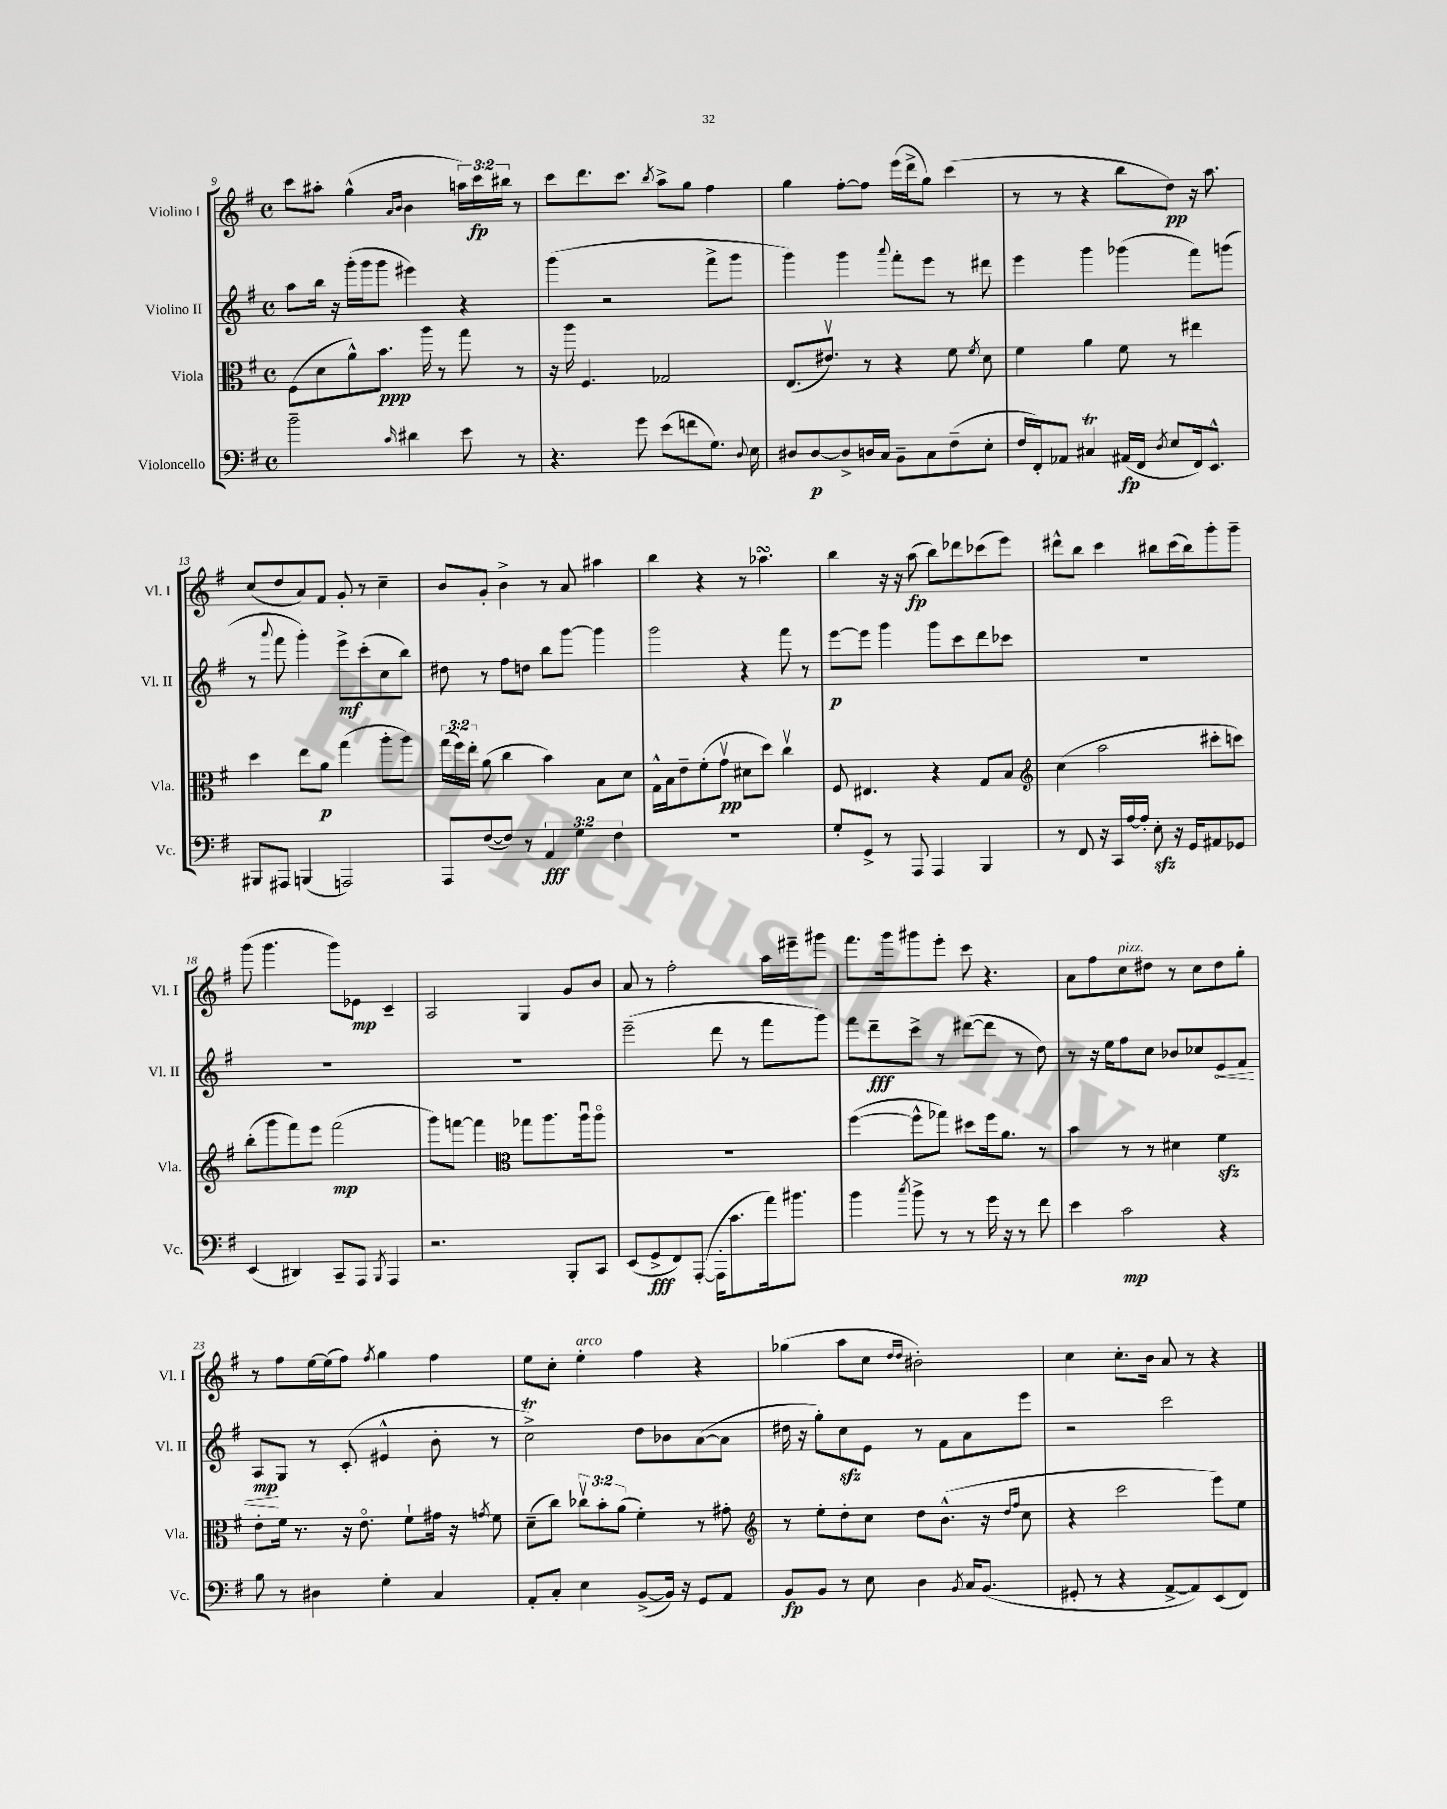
<<
\new StaffGroup <<
\new Staff = "s0" \with { instrumentName = "Violino I" shortInstrumentName = "Vl. I" } {
    \clef treble \key g \major \defaultTimeSignature \time 4/4 \override Staff.TupletNumber.text = #tuplet-number::calc-fraction-text
    \autoBeamOff c'''8[ ais''8]-. g''4-^( \grace { a'16[ b'16] } b'4 \tuplet 3/2 { a''16[) c'''16\fp bis''16] } r8 |
    c'''8[ d'''8. c'''8.] \acciaccatura { b''8 } a''8[-> g''8] fis''4 |
    g''4 fis''8[~-. fis''8] e'''16[( d'''16-> g''8]) c'''4( |
    r8 r8 r4 b''8[ d''8]\pp) r16 a''8. |
    c''8[( d''8 a'8) fis'8] g'8-. r8 c''4-- |
    b'8[ g'8]-. b'4-> r8 a'8 ais''4 |
    b''4 r4 r8 aes''4.\turn |
    b''4 r16 r16 a''8\fp( b''8[) des'''8 ces'''8( e'''8]) |
    dis'''8[-^ b''8] c'''4 bis''8[ c'''16( bis''16) g'''8-. g'''8]-- |
    g'''8( g'''4. g'''8[) ees'8]\mp c'4-- |
    a2 g4 g'8[ b'8] |
    a'8 r8 fis''2-. a''16[ eis'''16-- gis'''8] |
    fis'''8.[ g'''16 gis'''8 e'''8]-. c'''8 r4. |
    a'8[ fis''8 c''8^\markup { \italic "pizz." } dis''8] r8 c''8[ dis''8 g''8]-. |
    r8 fis''8[ e''16~ e''16( fis''8]) \acciaccatura { fis''8 } g''4 fis''4 |
    e''8[ c''8]-. e''4-.^\markup { \italic "arco" } fis''4 r4 |
    ges''4( a''8[ c''8] \grace { d''16[ d''16] } bis'2-.) |
    c''4 c''8.[-. b'16] a'8 r8 r4 \bar "|." |
}
\new Staff = "s1" \with { instrumentName = "Violino II" shortInstrumentName = "Vl. II" } {
    \clef treble \key g \major \defaultTimeSignature \time 4/4
    \autoBeamOff a''8[ b''16] r16 g'''16[-.( g'''16 g'''8] eis'''4) r4 |
    g'''4( r2 fis'''8[-> g'''8] |
    g'''4) g'''4 \appoggiatura { a'''8 } fis'''8[-. e'''8] r8 dis'''8 |
    e'''4 g'''4 ges'''4( fis'''8[) g'''8]( |
    r8 \appoggiatura { a'''8 } fis'''8 g'''4-.) e'''8[->\mf c'''8-.( c''8 b''8]) |
    dis''8 r8 fis''8[ d''8] b''8[ g'''8]~ g'''4 |
    g'''2 r4 fis'''8 r8 |
    e'''8[~\p e'''8] g'''4 g'''8[ c'''8 d'''8 ces'''8] |
    R1 |
    R1 |
    R1 |
    e'''2--( d'''8 r8 fis'''8[ g'''8]) |
    fis'''8[ d'''8--\fff c'''8]-> r8 dis'''8[~( dis'''8] r8 d''8) |
    r8 r16 e''16[ fis''8 c''8] bes'8[ ces''8 \once \override Hairpin.circled-tip = ##t e'8\< fis'8] |
    a8[\mp\! g8] r8 c'8-.( eis'4-^ b'8-. r8 |
    c''2->\trill) d''8[ bes'8 a'8~( a'8] |
    dis''16 r16 g''8[-.) c''8\sfz e'8] r8 fis'8[ a'8 e'''8] |
    r2 c'''2 \bar "|." |
}
\new Staff = "s2" \with { instrumentName = "Viola" shortInstrumentName = "Vla." } {
    \clef alto \key g \major \defaultTimeSignature \time 4/4 \override Staff.TupletNumber.text = #tuplet-number::calc-fraction-text
    \autoBeamOff fis8[( d'8 a'8-^) b'8.]\ppp a''16 r8 g''8 r8 |
    r16 a''16 fis4. ges2 |
    e8.[( eis'8.]\upbow) r8 r4 fis'8 \acciaccatura { fis'8 } d'8 |
    fis'4 a'4 fis'8 r8 eis''4 |
    d''4 e''8[ a'8]\p g''4( a''8[-. a''8]) |
    \tuplet 3/2 { g''16[( fis''16) e''16]-. } a'8( c''4 b'4) b8[ d'8] |
    g16[-^ b16 e'8-- fis'8-.( g'8]\upbow\pp dis'8[ d''8]) c''4\upbow |
    fis8 eis4. r4 g8[ b8] |
    \clef treble c''4( a''2 cis'''8[-. c'''8]) |
    b''8[-.( g'''8 fis'''8) e'''8] fis'''2\mp( |
    g'''8[) f'''8]~ f'''4 \clef alto ges''8[ a''8. a''16\downbow a''8]\flageolet |
    R1 |
    fis''4~( fis''8[-^ ges''8]) dis''8[ fis''16 a'8.] r8 |
    b'4 r8 r8 dis'4 fis'4\sfz |
    e'8[-. fis'16] r8. r16 e'8.\flageolet fis'8[-! gis'16] r16 \acciaccatura { g'8 } fis'8 |
    d'8[--( c''8]) \tuplet 3/2 { ces''8[\upbow b'8-. a'8]( } fis'4-.) r8 gis'8-. |
    \clef treble r8 e''8[-. d''8-. c''8] d''8[ b'8.]-^( r16 \grace { d''16[ fis''16] } c''8 |
    r4 c'''2 e'''8[) e''8] \bar "|." |
}
\new Staff = "s3" \with { instrumentName = "Violoncello" shortInstrumentName = "Vc." } {
    \clef bass \key g \major \defaultTimeSignature \time 4/4 \override Staff.TupletNumber.text = #tuplet-number::calc-fraction-text
    \autoBeamOff b'2-- \grace { c'16 } dis'4 e'8 r8 |
    r4. g'8 e'8[( f'8 g8.]) \appoggiatura { d8 } e16 |
    dis8[ dis8~\p dis8-> d16 c16] b,8[-- c8 fis8--( e8]-. |
    fis16[ fis,16-.) aes,8] cis4\trill ais,16[\fp( fis,16] \acciaccatura { d8 } e8[ fis,16) e,8.]-^ |
    bis,,8[ ais,,8] b,,4( a,,2) |
    a,,8[ fis8~( fis8]) r8 \tuplet 3/2 { a,4\fff g4 fis4 } |
    R1 |
    g8[-. g,8]-> r8 a,,8 a,,4 b,,4 |
    r8 fis,8 r16 c,16[ a16~ a16]-. e8-.\sfz r16 g,16[ ais,8 ges,8] |
    e,4( dis,4) c,8[-- a,,8] \acciaccatura { b,,8 } a,,4 |
    r2. b,,8[-. c,8] |
    e,8[( g,8->\fff fis,8) a,,8]~-.( a,,16[-. c'8. a'16) bis'8.] |
    b'4 \acciaccatura { c''8 } b'8-> r8 r8 g'16 r16 r8 fis'8 |
    e'4 c'2\mp r4 |
    b8 r8 dis4 g4-. c4 |
    a,8[-. c8]-. e4 b,8[~->( b,16]) r16 g,8[ a,8] |
    b,8[\fp b,8] r8 e8 d4 \acciaccatura { b,8 } c16[ b,8.]( |
    gis,8-. r8 r4 a,8[~-> a,8) e,8( fis,8]) \bar "|." |
}
>>
>>
\layout { \context { \Score currentBarNumber = #9 } }
